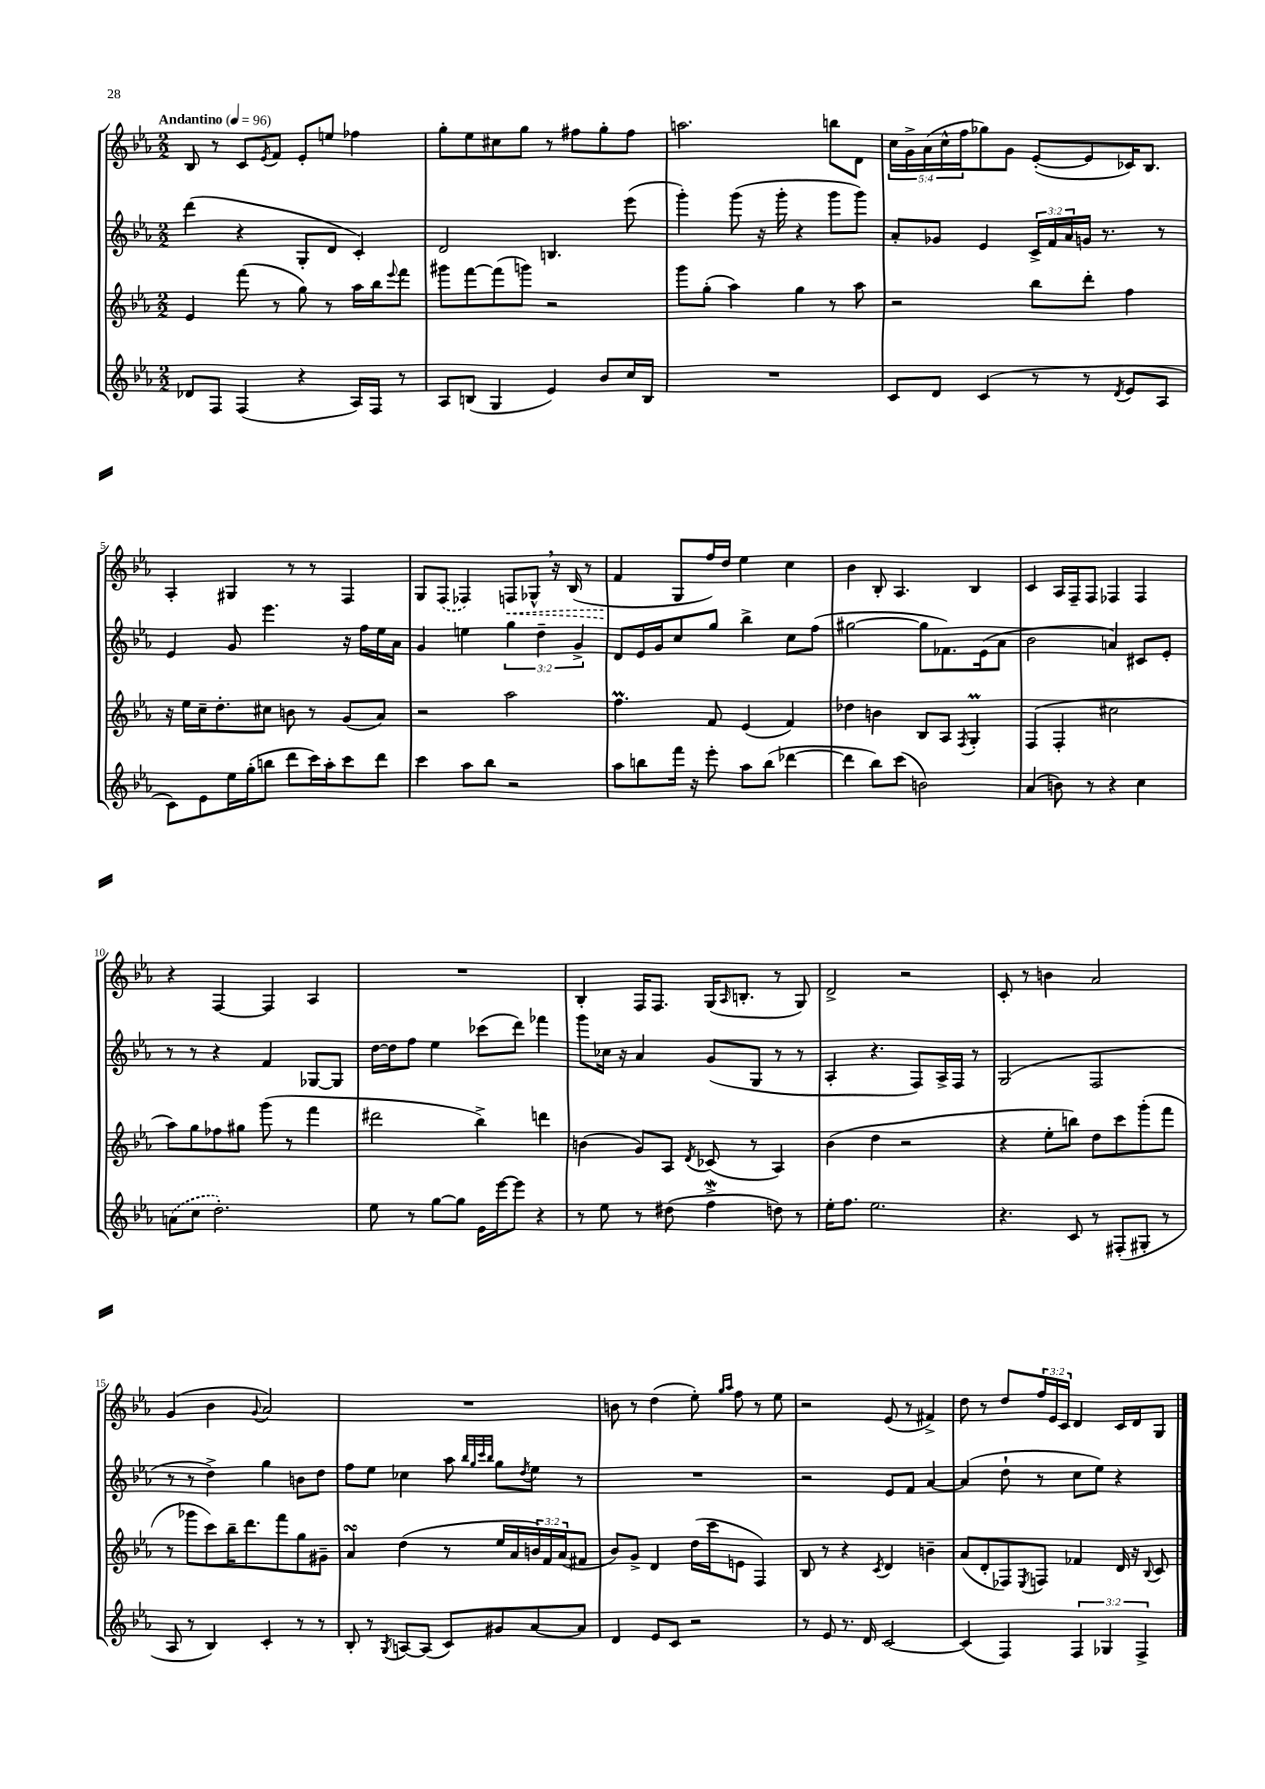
<<
\new StaffGroup <<
\new Staff = "s0" {
    \clef treble \key ees \major \numericTimeSignature \time 2/2 \override Staff.TupletNumber.text = #tuplet-number::calc-fraction-text \tempo "Andantino" 4 = 96
    bes8 r8 c'8 \acciaccatura { ees'8 } f'8 ees'8-. e''8 fes''4 |
    g''8-. ees''8 cis''8 g''8 r8 fis''8 g''8-. fis''8 |
    a''2. b''8 d'8 |
    \tuplet 5/4 { c''16 g'16-> aes'16( c''16-^ f''16 } ges''8) g'8 ees'8~-.( ees'8 ces'16) bes8. |
    aes4-. gis4 r8 r8 f4 |
    g8 \once \slurDashed f8( fes4) \once \override Hairpin.style = #'dashed-line f8\< ges8-^ \breathe r16 bes16( r8 |
    f'4\! g8 f''16) d''16 ees''4 c''4 |
    bes'4 bes8-. aes4. bes4 |
    c'4 aes16 f16-- f8 fes4 fes4 |
    r4 f4~ f4 aes4 |
    R1 |
    bes4-. f16 f8. g16( \grace { aes16 } b8.-. r8 g8) |
    d'2-> r2 |
    c'8-. r8 b'4 aes'2 |
    g'4( bes'4 \appoggiatura { g'8 } aes'2) |
    R1 |
    b'8 r8 d''4( ees''8-.) \grace { g''16 aes''16 } f''8 r8 ees''8 |
    r2 ees'8( r8 fis'4->) |
    d''8 r8 d''8 \tuplet 3/2 { f''16 ees'16 c'16 } d'4 c'16 d'16 g8 \bar "|." |
}
\new Staff = "s1" {
    \clef treble \key ees \major \numericTimeSignature \time 2/2 \override Staff.TupletNumber.text = #tuplet-number::calc-fraction-text
    d'''4( r4 g8-. d'8 c'4-.) |
    d'2 b4. ees'''8( |
    g'''4-.) g'''8( r16 g'''16-. r4 g'''8 g'''8) |
    aes'8-. ges'8 ees'4 \tuplet 3/2 { c'16-> f'16 aes'16 } g'16 r8. r8 |
    ees'4 g'8 ees'''4. r16 f''16 ees''16 aes'16 |
    g'4 e''4 \tuplet 3/2 { g''4 d''4-- g'4-> } |
    d'8 ees'16 g'16 c''8 g''8 bes''4-> c''8 f''8( |
    gis''2~ gis''8 fes'8.) ees'16( aes'8 |
    bes'2 a'4) cis'8 ees'8-. |
    r8 r8 r4 f'4 ges8~ ges8 |
    d''16~ d''16 f''8 ees''4 ces'''8( d'''8) fes'''4 |
    g'''8 ces''16 r16 aes'4 g'8( g8 r8 r8 |
    aes4-. r4. f8) aes16-> f16 r8 |
    g2( f2 |
    r8 r8 d''4->) g''4 b'8 d''8 |
    f''8 ees''8 ces''4 aes''8 \grace { bes''32 g''32 c'''32 bes''32 } g''8 \acciaccatura { d''8 } ees''8 r8 |
    R1 |
    r2 ees'8 f'8 aes'4~ |
    aes'4( d''8-! r8 c''8 ees''8) r4 \bar "|." |
}
\new Staff = "s2" {
    \clef treble \key ees \major \numericTimeSignature \time 2/2 \override Staff.TupletNumber.text = #tuplet-number::calc-fraction-text
    ees'4 f'''8( r8 g''8) r8 aes''16 bes''16 \appoggiatura { ees'''8 } f'''8 |
    gis'''8 f'''8~ f'''8( g'''8) r2 |
    g'''8 g''8-.( aes''4) g''4 r8 aes''8 |
    r2 bes''8 d'''8-. f''4 |
    r16 ees''16 c''16-- d''8.-. cis''8 b'8 r8 g'8( aes'8) |
    r2 aes''2 |
    f''4.\prall f'8 ees'4( f'4) |
    des''4 b'4 bes8 aes8 \acciaccatura { f8 } g4-.\prall |
    f4( f4-. cis''2 |
    aes''8) g''8 fes''8 gis''8 g'''8( r8 f'''4 |
    dis'''2 bes''4->) d'''4 |
    b'4( g'8) aes8 \acciaccatura { d'8 } ces'8( r8 aes4) |
    bes'4( d''4 r2 |
    r4 ees''8-. b''8) d''8 c'''8 g'''8-.( f'''8 |
    r8 ges'''8 c'''8) bes''16-- d'''8. f'''8 g''8 gis'8-- |
    aes'4\turn d''4( r8 ees''16 aes'16 \tuplet 3/2 { b'16) f'16 aes'16( } fis'8 |
    bes'8) g'8-> d'4 d''16( c'''16 e'8 f4) |
    bes8 r8 r4 \acciaccatura { c'8 } d'4 b'4-- |
    aes'8( d'8-. fes8) \acciaccatura { ees8 } f8 fes'4 d'16 r16 \appoggiatura { bes8 } c'8 \bar "|." |
}
\new Staff = "s3" {
    \clef treble \key ees \major \numericTimeSignature \time 2/2 \override Staff.TupletNumber.text = #tuplet-number::calc-fraction-text
    des'8 f8 f4( r4 aes16) f16 r8 |
    aes8 b8( g4 ees'4) bes'8 c''16 b16 |
    R1 |
    c'8 d'8 c'4( r8 r8 \acciaccatura { d'8 } ees'8 aes8 |
    c'8) ees'8 ees''16 g''16-.( b''8 d'''8 c'''16) aes''16-. c'''8 d'''8 |
    c'''4 aes''8 bes''8 r2 |
    aes''8 b''8 f'''16 r16 ees'''8-. aes''8 b''8( des'''4~ |
    des'''4 bes''8) c'''8( b'2) |
    aes'4( b'8) r8 r4 c''4 |
    \once \slurDashed a'8( c''8 d''2.-.) |
    ees''8 r8 g''8~ g''8 ees'16 ees'''16~ ees'''8 r4 |
    r8 ees''8 r8 dis''8( f''4->\mordent d''8) r8 |
    ees''16-. f''8. ees''2. |
    r4. c'8 r8 fis8-.( gis8-. r8 |
    aes8 r8 bes4) c'4-. r8 r8 |
    bes8-. r8 \acciaccatura { g8 } a8~ a8( c'8) gis'8 aes'8~ aes'8 |
    d'4 ees'8 c'8 r2 |
    r8 ees'8 r8. d'16 c'2~ |
    c'4( f4) \tuplet 3/2 { f4 ges4 f4-> } \bar "|." |
}
>>
>>
